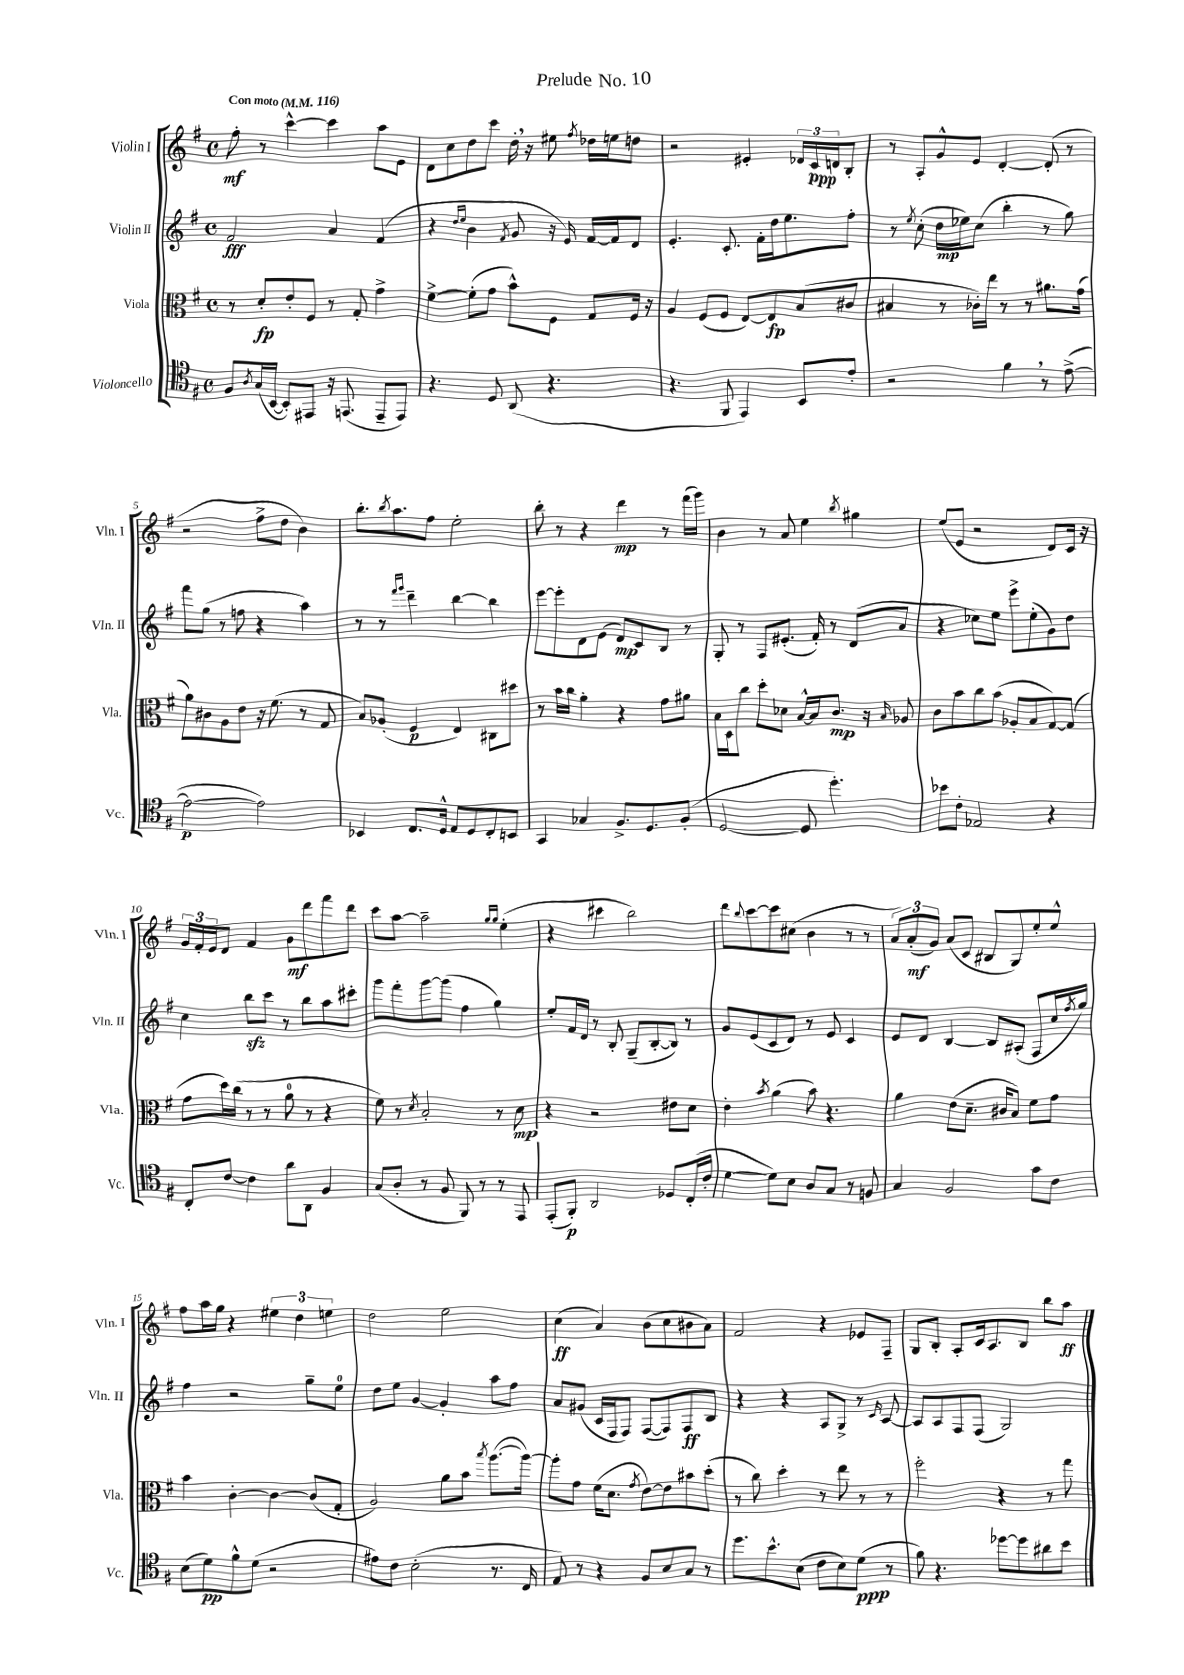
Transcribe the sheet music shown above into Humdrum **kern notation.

**kern	**dynam	**kern	**dynam	**kern	**dynam	**kern	**dynam
*part4	*part4	*part3	*part3	*part2	*part2	*part1	*part1
*staff4	*staff4	*staff3	*staff3	*staff2	*staff2	*staff1	*staff1
*I"Violoncello	*	*I"Viola	*	*I"Violin II	*	*I"Violin I	*
*I'Vc.	*	*I'Vla.	*	*I'Vln. II	*	*I'Vln. I	*
*clefC4	*	*clefC3	*	*clefG2	*	*clefG2	*
*k[f#]	*	*k[f#]	*	*k[f#]	*	*k[f#]	*
*M4/4	*	*M4/4	*	*M4/4	*	*M4/4	*
*met(c)	*	*met(c)	*	*met(c)	*	*met(c)	*
*MM116	*	*MM116	*	*MM116	*	*MM116	*
=1	=1	=1	=1	=1	=1	=1	=1
!	!	!	!	!	!	!LO:TX:a:B:t=Con moto	!
8F#/L	.	8r	.	2f#/	fff	8ff#'\	mf
8qA/	.	.	.	.	.	.	.
(16G/L	.	8d'/L	fp	.	.	8r	.
[16BB/JJ	.	.	.	.	.	.	.
8BB'/L])	.	8e'/	.	.	.	[4ccc^^\	.
8EE#X/J	.	8F#/J	.	.	.	.	.
16r	.	8r	.	4a/	.	4ccc\]	.
(8.EEn/	.	.	.	.	.	.	.
.	.	8G'/	.	.	.	.	.
8EE~/L	.	4g^\	.	(4f#/	.	8aa\L	.
8EE/J)	.	.	.	.	.	8e\J	.
=2	=2	=2	=2	=2	=2	=2	=2
4.r	.	[4f#^\	.	4r	.	8d\L	.
.	.	.	.	.	.	8cc\	.
.	.	.	.	16qqdd/LL	.	.	.
.	.	.	.	16qqee/JJ	.	.	.
.	.	(8f#'\L]	.	4b\	.	8dd\	.
8D/	.	8g\J	.	.	.	8ccc\J	.
.	.	.	.	8qf#/	.	.	.
(8AA/	.	8b^^\L)	.	8g/	.	16dd',\	.
.	.	.	.	.	.	16r	.
4.r	.	8F#\J	.	16r	.	8ee#X\	.
.	.	.	.	16e/)	.	.	.
.	.	.	.	.	.	8qff#/	.
.	.	8G/L	.	[16f#/LL	.	16dd-X\LL	.
.	.	.	.	16f#/J]	.	16een\J	.
.	.	16F#/Jk	.	8d/J	.	8ddn\J	.
.	.	16r	.	.	.	.	.
=3	=3	=3	=3	=3	=3	=3	=3
4.r	.	4A/	.	4.e'/	.	2r	.
.	.	(8F#/L	.	.	.	.	.
8FF#/	.	8F#/J	.	8.c'/	.	.	.
4EE/)	.	[8E/L)	.	.	.	4e#X'/	.
.	.	.	.	16f#'\LL	.	.	.
.	.	8E/]	fp	16dd\J	.	.	.
.	.	.	.	8.ee\	.	.	.
8BB/L	.	(8B/	.	.	.	24d-X/LL	.
.	.	.	.	.	.	24c/	ppp
.	.	.	.	.	.	24dn/J	.
8e'/J	.	8c#X/J	.	8ff#'\J	.	8B'/J	.
=4	=4	=4	=4	=4	=4	=4	=4
2r	.	4B#X/	.	8r	.	8r	.
.	.	.	.	8qee/	.	.	.
.	.	.	.	(8cc'\	.	8A'/L	.
.	.	8r	.	16dd\LL	mp	8g^^/	.
.	.	.	.	16ee-X\J)	.	.	.
.	.	16c-X'\LL)	.	(8cc\J	.	8e/J	.
.	.	16ee\JJ	.	.	.	.	.
4f#,\	.	8r	.	4bb'\	.	[4d'/	.
.	.	8r	.	.	.	.	.
8r	.	8.a#X\L	.	8r	.	(8d'/]	.
([8e^\	.	.	.	8gg\)	.	8r	.
.	.	(16g\Jk	.	.	.	.	.
!!LO:LB:g=z
=5	=5	=5	=5	=5	=5	=5	=5
2e\_	p	8a\L)	.	8fff#\L	.	2r	.
.	.	8c#X\	.	(8gg\J	.	.	.
.	.	8A\	.	8r	.	.	.
.	.	8e\J	.	8ffn\	.	.	.
2e\])	.	16r	.	4r	.	8ff#^\L	.
.	.	(8.f#\	.	.	.	.	.
.	.	.	.	.	.	8dd\J	.
.	.	8r	.	4aa\)	.	4b\)	.
.	.	8G/	.	.	.	.	.
=6	=6	=6	=6	=6	=6	=6	=6
4BB-X/	.	8B/L)	.	8r	.	8.bb'\L	.
.	.	(8A-X'/J	.	8r	.	.	.
.	.	.	.	.	.	8qbb/	.
.	.	.	.	.	.	8.aa\	.
.	.	.	.	16qqfff#/LL	.	.	.
.	.	.	.	16qqggg/JJ	.	.	.
8.C/L	.	4F#/	p	4ddd~\	.	.	.
.	.	.	.	.	.	8ff#\J	.
16D^^/Jk	.	.	.	.	.	.	.
8E/L	.	4E/)	.	[4bb\	.	2ee'\	.
8D/	.	.	.	.	.	.	.
8C'/	.	8C#X\L	.	4bb\]	.	.	.
8BBn/J	.	8dd#X\J	.	.	.	.	.
=7	=7	=7	=7	=7	=7	=7	=7
4GG/	.	8r	.	[8eee\L	.	8bb'\	.
.	.	16b\LL	.	8eee'\]	.	8r	.
.	.	16cc\JJ	.	.	.	.	.
4G-X/	.	4a'\	.	8d\	.	4r	.
.	.	.	.	(8e\J	.	.	.
8.F#^/L	.	4r	.	8d/L)	mp	4ddd\	mp
.	.	.	.	8c/	.	.	.
8.D/	.	.	.	.	.	.	.
.	.	8g\L	.	8B/J	.	8r	.
(8F#'/J	.	8a#X\J	.	8r	.	(16fff#\LL	.
.	.	.	.	.	.	16ggg\JJ)	.
=8	=8	=8	=8	=8	=8	=8	=8
[2D/	.	16B\LL	.	8G'/	.	4b\	.
.	.	16D\J	.	.	.	.	.
.	.	8cc\J	.	8r	.	.	.
.	.	8dd'\L	.	8F#/L	.	8r	.
.	.	8d-X\J	.	(8.e#X'/J	.	8a/	.
8D/]	.	[16B^^/LL	.	.	.	4ee\	.
.	.	16B/J]	.	16f#'/)	.	.	.
4.dd'\)	.	8.c/J	mp	8r	.	.	.
.	.	.	.	.	.	8qbb/	.
.	.	.	.	(8d/L	.	4gg#X\	.
.	.	16r	.	.	.	.	.
.	.	16qqB/	.	.	.	.	.
.	.	8A-X/	.	8a/J	.	.	.
=9	=9	=9	=9	=9	=9	=9	=9
8b-X\L	.	8c\L	.	4r	.	(8ee/L	.
8c'\J	.	8b\	.	.	.	8e/J	.
2E-X/	.	8cc\	.	8cc-X\L)	.	2r	.
.	.	(8b\J	.	8ee\J	.	.	.
.	.	8A-X'/L	.	8eee^\L	.	.	.
.	.	8B/	.	(8ee'\	.	.	.
4r	.	[8G/)	.	8g\)	.	8d/L)	.
.	.	(8G/J]	.	8dd\J	.	16c/Jk	.
.	.	.	.	.	.	16r	.
!!LO:LB:g=z
=10	=10	=10	=10	=10	=10	=10	=10
8C'/L	.	8g\L	.	4cc\	.	24g/LL	.
.	.	.	.	.	.	24f#'/	.
.	.	.	.	.	.	24e/J	.
[8c/J	.	16dd\L)	.	.	.	8d/J	.
.	.	(16cc\JJ	.	.	.	.	.
4c\]	.	8r	.	8bbzz\L	.	4f#/	.
.	.	8r	.	8ccc\J	.	.	.
8a\L	.	8a\	.	8r	.	8g\L	mf
8AA\J	.	8r	.	8bb\L	.	8ddd\	.
4F#/	.	4r	.	8aa\	.	8fff#\	.
.	.	.	.	8ccc#X'\J	.	8ddd\J	.
=11	=11	=11	=11	=11	=11	=11	=11
(8G/L	.	8f#\)	.	8ggg\L	.	8ccc\L	.
8A'/J	.	8r	.	8fff#'\	.	[8aa\J	.
.	.	8qd/	.	.	.	.	.
8r	.	2B'/	.	[8ggg\	.	2aa~\]	.
8F#/	.	.	.	(8ggg\J]	.	.	.
8FF#/)	.	.	.	4ff#\	.	.	.
8r	.	.	.	.	.	.	.
.	.	.	.	.	.	16qqgg/LL	.
.	.	.	.	.	.	16qqgg/JJ	.
8r	.	8r	.	4gg\)	.	(4ee'\	.
8EE/	.	8d\	mp	.	.	.	.
=12	=12	=12	=12	=12	=12	=12	=12
(8EE'/L	.	4r	.	8ee'/L	.	4r	.
8FF#'/J)	p	.	.	16f#/L	.	.	.
.	.	.	.	16d/JJ	.	.	.
2AA/	.	2r	.	8r	.	4ccc#X\	.
.	.	.	.	8B'/	.	.	.
.	.	.	.	(8G~/L	.	2bb\)	.
.	.	.	.	[8B'/	.	.	.
8D-X/L	.	8e#X\L	.	8B/J])	.	.	.
(16C'/L	.	8d\J	.	8r	.	.	.
16c'/JJ	.	.	.	.	.	.	.
=13	=13	=13	=13	=13	=13	=13	=13
[4d\	.	4e'\	.	8g/L	.	8ddd\L	.
.	.	.	.	.	.	8qqbb/	.
.	.	.	.	(8e/	.	[8ccc\	.
.	.	8qb/	.	.	.	.	.
8d\L])	.	(4a\	.	8c/	.	8ccc\]	.
8B\J	.	.	.	8d/J)	.	(8cc#X\J	.
8A/L	.	8b\)	.	8r	.	4b\	.
8G/J	.	4.r	.	8e/	.	.	.
8r	.	.	.	4c/	.	8r	.
8Fn/	.	.	.	.	.	8r	.
=14	=14	=14	=14	=14	=14	=14	=14
4G/	.	4a\	.	8e/L	.	12a/L)	.
.	.	.	.	.	.	(12a'/	mf
.	.	.	.	8d/J	.	.	.
.	.	.	.	.	.	12g/J)	.
2F#/	.	(8e\L	.	[4B/	.	(8a/L	.
.	.	8.d~\J	.	.	.	8c/J	.
.	.	.	.	8B/L]	.	8B#X/L	.
.	.	16c#X/KL	.	.	.	.	.
.	.	8B/J)	.	(8A#X'/J	.	8G/)	.
8g\L	.	8f#\L	.	8F#/L	.	8ee'/	.
8c\J	.	8g\J	.	16cc/L	.	8ee^^/J	.
.	.	.	.	8qff#/	.	.	.
.	.	.	.	16gg/JJ)	.	.	.
!!LO:LB:g=z
=15	=15	=15	=15	=15	=15	=15	=15
(8B\L	.	4b\	.	4ff#\	.	8ff#\L	.
8d\)	pp	.	.	.	.	16aa\L	.
.	.	.	.	.	.	16gg\JJ	.
8f#^^\	.	[4c'\	.	2r	.	4r	.
(8d\J	.	.	.	.	.	.	.
2r	.	4c\_	.	.	.	6ee#X\	.
.	.	.	.	.	.	6dd\	.
.	.	(8c/L]	.	8gg~\L	.	.	.
.	.	.	.	.	.	6een\	.
.	.	8G'/J	.	8ee\J	.	.	.
=16	=16	=16	=16	=16	=16	=16	=16
8e#X\L)	.	2A/)	.	8dd\L	.	2dd\	.
8c\J	.	.	.	8ee\J	.	.	.
(2B'\	.	.	.	[4g/	.	.	.
.	.	8a\L	.	4g'/]	.	2ee\	.
.	.	8b\J	.	.	.	.	.
.	.	8qbb/	.	.	.	.	.
8.r	.	([8.aa\L	.	8aa\L	.	.	.
.	.	.	.	8ff#\J	.	.	.
16C/	.	16aa\Jk_)	.	.	.	.	.
=17	=17	=17	=17	=17	=17	=17	=17
8E/)	.	8aa'\L]	.	8a/L	.	(4cc\	ff
8r	.	8g\J	.	(8g#X/J	.	.	.
4r	.	(16f#\KL	.	16c/LL	.	4a/)	.
.	.	8.d\J	.	16F#/J	.	.	.
.	.	.	.	8F#/J)	.	.	.
.	.	8qg/	.	.	.	.	.
8F#/L	.	[8e\L)	.	([8F#/L	.	(8b\L	.
8B/	.	8e\]	.	8F#/])	.	8cc\	.
8G/J	.	8b#X\	.	8F#/	ff	8b#X\	.
8r	.	(8dd'\J	.	8B/J	.	8a\J)	.
=18	=18	=18	=18	=18	=18	=18	=18
8.dd\L	.	8r	.	4r	.	2f#/	.
.	.	8cc\)	.	.	.	.	.
8.b^^\	.	.	.	.	.	.	.
.	.	4dd'\	.	4r	.	.	.
(8B\J	.	.	.	.	.	.	.
8c\L	.	8r	.	8A/L	.	4r	.
8B\)	.	8ee\	.	8G^/J	.	.	.
(8d\J	ppp	8r	.	8r	.	8e-X/L	.
.	.	.	.	16qqc/	.	.	.
8r	.	8r	.	[8A/	.	8F#~/J	.
=19	=19	=19	=19	=19	=19	=19	=19
8f#\)	.	2ff#'\	.	8A/L]	.	8G/L	.
4.r	.	.	.	8A/	.	8B'/J	.
.	.	.	.	8F#/	.	8A'/L	.
.	.	.	.	(8F#/J	.	16c/k	.
.	.	.	.	.	.	8.A/	.
[8dd-X\L	.	4r	.	2G/)	.	.	.
8dd-\]	.	.	.	.	.	8B/J	.
8a#X\	.	8r	.	.	.	8bb\L	.
8b\J	.	8gg\	.	.	.	8aa\J	ff
==	==	==	==	==	==	==	==
*-	*-	*-	*-	*-	*-	*-	*-
